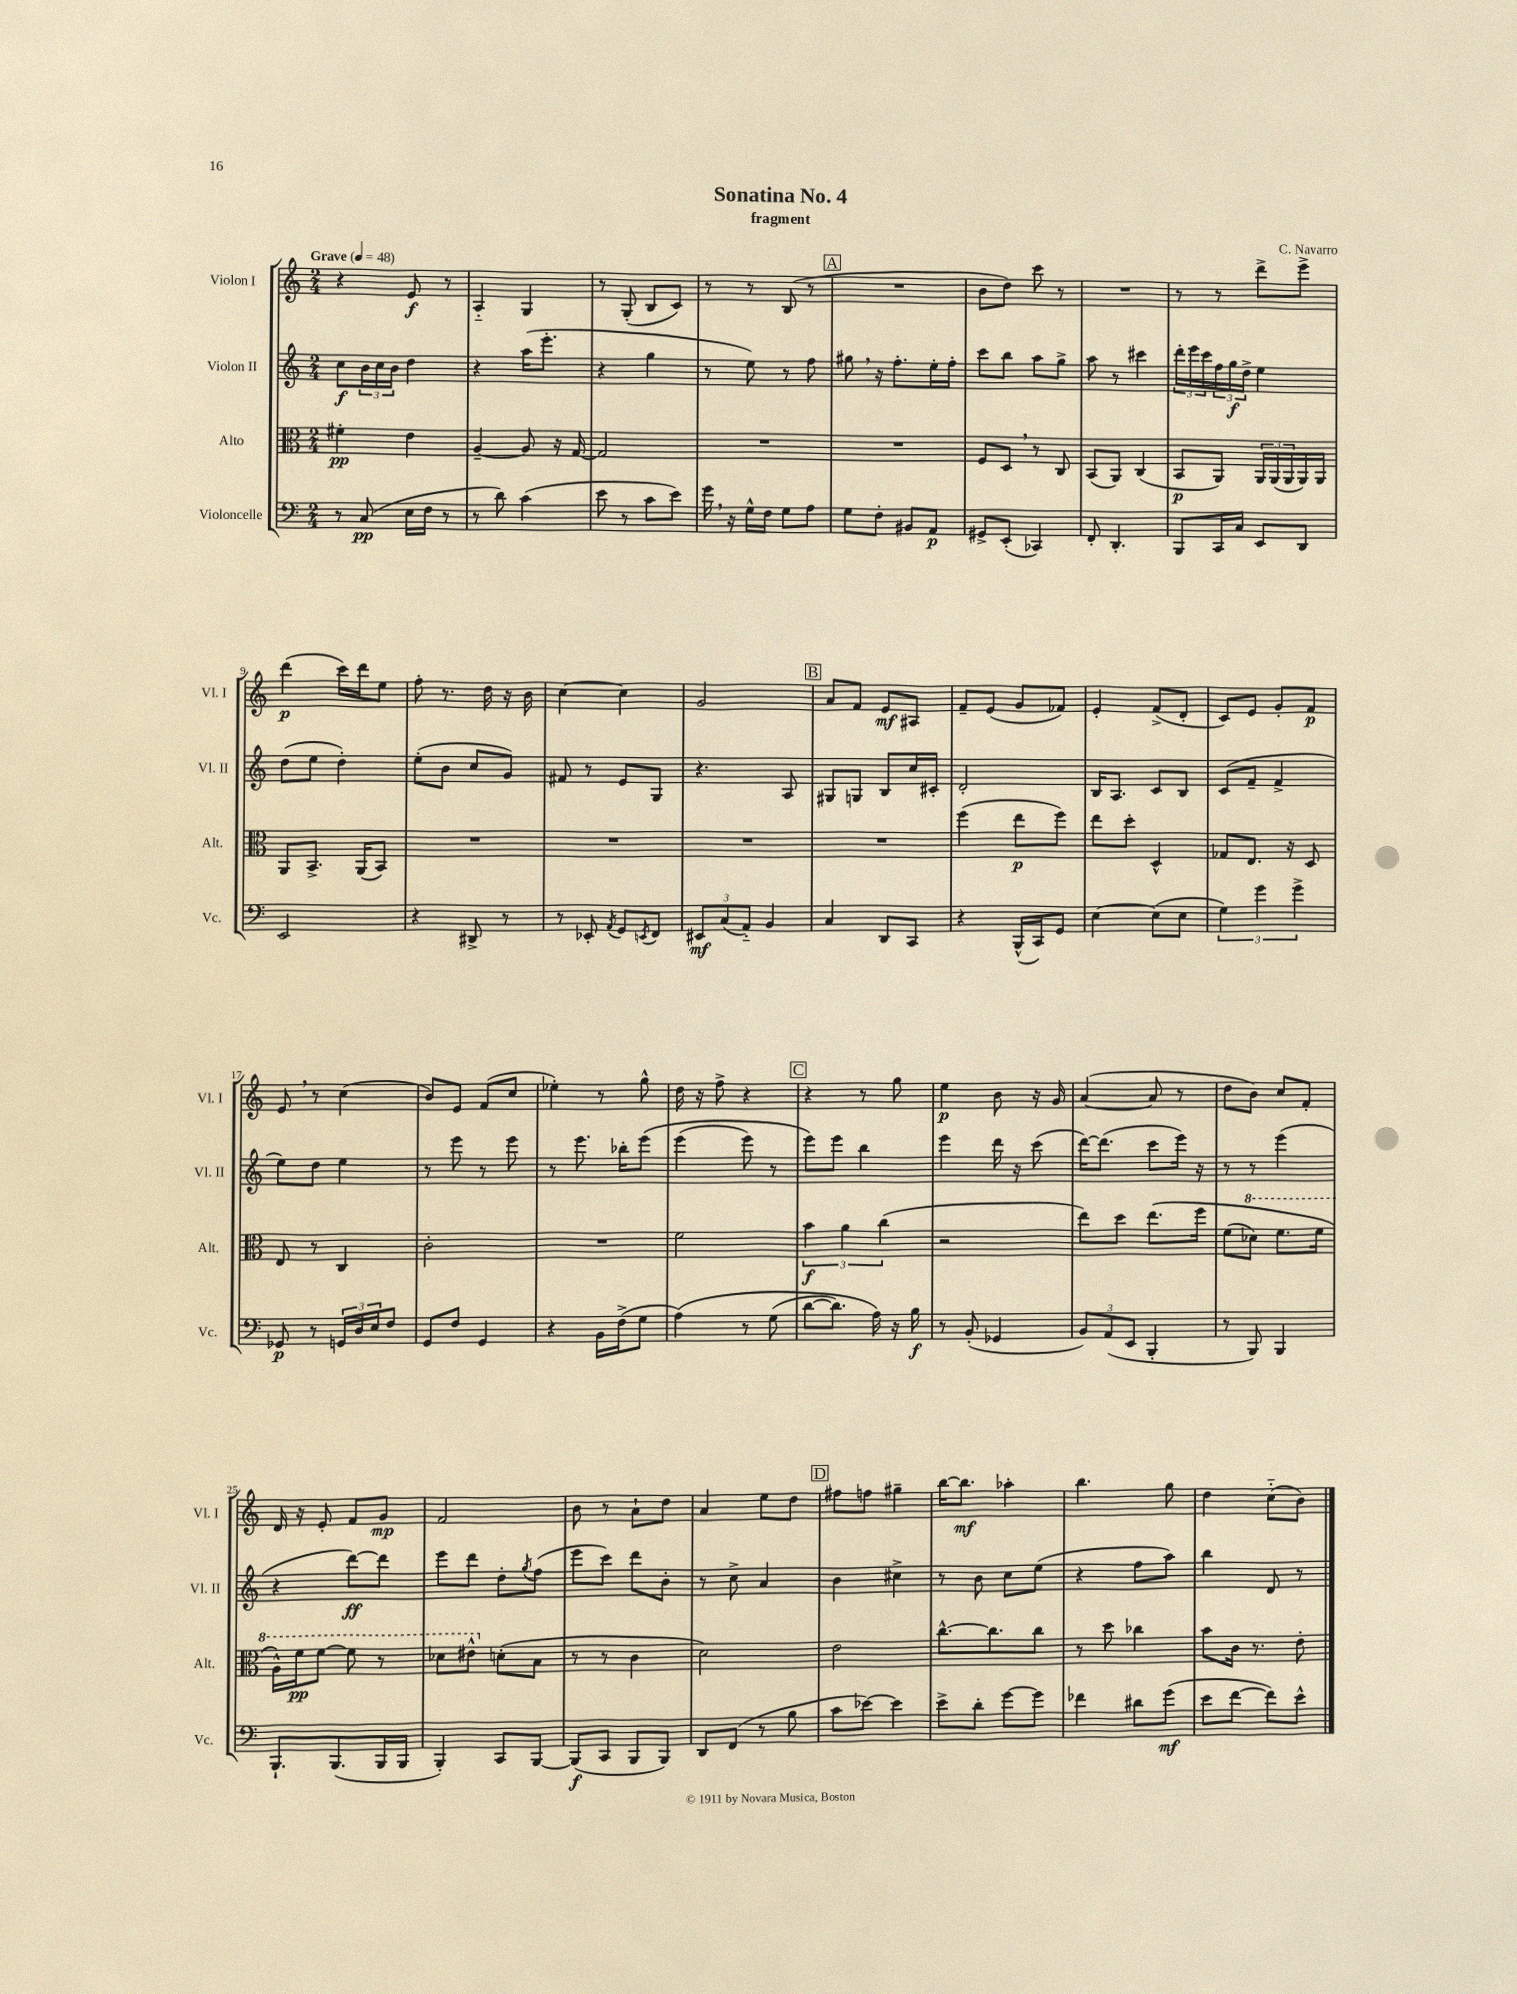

**kern	**kern	**kern	**kern
*staff4	*staff3	*staff2	*staff1
*clefF4	*clefC3	*clefG2	*clefG2
*k[]	*k[]	*k[]	*k[]
*M2/4	*M2/4	*M2/4	*M2/4
*MM48	*MM48	*MM48	*MM48
8r	4f#'\	8cc\L	4r
(8C/	.	24b\L	.
.	.	24cc\	.
.	.	24b\JJ	.
16E\LL	4e\	4dd\	8e/
16F\JJ	.	.	.
8r	.	.	8r
=	=	=	=
8r	[4A~/	4r	4A'~/
8d\)	.	.	.
(4c\	8A/]	(16aa\LK	4G/
.	.	8.eee'\J	.
.	16r	.	.
.	[16G/	.	.
=	=	=	=
8e\	2G/]	4r	8r
8r	.	.	(8G'/
8c\L	.	4gg\	8B/L
8e\J)	.	.	8c/J)
=	=	=	=
16g\	2r	8r	8r
16r	.	.	.
16G^^\LL	.	8ee\)	8r
16F\JJ	.	.	.
8G\L	.	8r	(8B/
8A\J	.	8ff\	8r
=	=	=	=
8G\L	2r	8gg#\	2r
8F'\J	.	16r	.
.	.	8.ff'\L	.
8BB#/L	.	.	.
8AA/J	.	16ee'\L	.
.	.	16ff'\JJ	.
=	=	=	=
8GG#^/L	8F/L	8ccc\L	8b\L
(8EE'/J	8D/J	8bb\J	8dd\J)
4CC-/)	8r	8aa\L	8ccc\
.	8C/	8gg^\J	8r
=	=	=	=
8FF'/	(8BB/L	8aa\	2r
4.DD'/	8AA/J)	8r	.
.	(4C/	4ccc#\	.
=	=	=	=
8BBB/L	8BB/L	24ddd'\LL	8r
.	.	24eee\	.
.	.	24ccc\	.
16CC/L	8AA/J)	24ff\	8r
.	.	24gg\	.
16C/JJ	.	.	.
.	.	24dd^\JJ	.
8EE/L	24AA/LL	4ee\	8ddd^\L
.	(24AA/	.	.
.	24AA/	.	.
8DD/J	16AA/)	.	8eee^\J
.	16AA/JJ	.	.
=	=	=	=
2EE/	8AA/L	(8dd\L	(4ddd\
.	8.BB^/J	8ee\J	.
.	.	4dd'\)	16ccc\LL)
.	(16AA/LK	.	16ddd\J
.	8BB/J)	.	8ee\J
=	=	=	=
4r	2r	(8ee'\L	8ff'\
.	.	8b\J	8.r
8DD#^/	.	8cc/L	.
.	.	.	16dd\
8r	.	8g/J)	16r
.	.	.	16b\
=	=	=	=
8r	2r	8f#/	[4cc\
8EE-'/	.	8r	.
8qAA/	.	.	.
8GG/L	.	8e/L	4cc\]
8qEE/	.	.	.
8FF/J	.	8G/J	.
=	=	=	=
12EE#/L	2r	4.r	2g/
(12C/	.	.	.
12AA'~/J)	.	.	.
4BB/	.	.	.
.	.	8A/	.
=	=	=	=
4C/	2r	8G#/L	8a/L
.	.	8G/J	8f/J
8DD/L	.	8B/L	8e/L
8CC/J	.	16cc/L	8A#/J
.	.	16c#'/JJ	.
=	=	=	=
4r	(4ff\	2d'/	8f~/L
.	.	.	(8e/J
(16BBB^^/LL	8ee\L	.	8g/L
16CC/J)	.	.	.
8GG/J	8ff\J)	.	8f-/J)
=	=	=	=
[4E\	8ee\L	16B/LK	4e'/
.	.	8.A/J	.
.	8dd'\J	.	.
(8E\]L	4D^^/	8c/L	(8f^/L
8E\J	.	8B/J	8d'/J
=	=	=	=
6G\)	8G-/L	(8c/L	8c/L)
.	8.E/J	8f~/J	8e/J
6g\	.	.	.
.	.	4f^/	8g'/L
.	16r	.	.
6g^\	.	.	.
.	8D/	.	8f/J
=	=	=	=
8GG-/	8E/	8ee\L)	8e/
8r	8r	8dd\J	8r
24GG/LL	4C/	4ee\	(4cc\
24D/	.	.	.
24E/J	.	.	.
8F/J	.	.	.
=	=	=	=
8GG/L	2c'\	8r	8b/L)
8F/J	.	8eee\	8e/J
4GG/	.	8r	(8f/L
.	.	8eee\	8cc/J
=	=	=	=
4r	2r	8r	4ee-'\)
.	.	8.eee\	.
16BB\LL	.	.	8r
(16F^\J	.	16bb-'\LK	.
8G\J	.	&(8eee\J	8gg^^\
=	=	=	=
&(4A\)	2f\	(4eee\	16dd\
.	.	.	16r
.	.	.	8ff^\
8r	.	8eee\)	4r
(8G\	.	8r	.
=	=	=	=
[8d\L	6b\	8eee\L&)	4r
8.d\]J)	.	8eee\J	.
.	6a\	.	.
.	.	4bb\	8r
16A\&)	.	.	.
.	(6cc\	.	.
16r	.	.	8gg\
16B\	.	.	.
=	=	=	=
8r	2r	4eee\	4ee\
(8BB'/	.	.	.
4GG-/	.	16ddd\	8b\
.	.	16r	.
.	.	(8ccc\	16r
.	.	.	16g/
=	=	=	=
12BB/L)	8ee\L)	[16ddd\LK)	([4a/
.	.	(8.ddd\]J	.
(12AA/	.	.	.
.	8dd\J	.	.
12EE/J	.	.	.
4BBB'/	&(8.ee\L	8ccc\L	8a/]
.	.	16eee\Jk)	8r
.	16ff\Jk	16r	.
=	=	=	=
8r	(8f\L	8r	8dd\L
8BBB/)	8dd-\J)	8r	8b\J)
4BBB/	8.ff\L	(4eee\	8cc/L
.	.	.	8f'/J
.	16ff\Jk	.	.
=	=	=	=
8.BBB`/L	16a^^\LL&)	4r	16d/
.	16ff\J	.	16r
.	[8ff\J	.	8e'/
(8.BBB/	.	.	.
.	8ff\]	[8ddd\L)	8f/L
16BBB/L	8r	8ddd\]J	8g/J
16BBB/JJ	.	.	.
=	=	=	=
4BBB'/)	8dd-\L	8eee\L	2f/
.	8ee#^^\J	8ddd\J	.
8CC/L	(8d'\L	8dd'\L	.
.	.	8qgg/	.
[8BBB/J	8B\J	(8ff\J	.
=	=	=	=
(8BBB/]L	8r	8eee\L	8b\
8CC/J	8r	8ccc\J)	8r
8BBB/L	4c\	8ddd\L	8a`\L
8BBB/J)	.	8b'\J	8dd\J
=	=	=	=
8DD/L	2d\)	8r	4a/
(8FF/J	.	8cc^\	.
8r	.	4a/	8ee\L
8B\	.	.	8dd\J
=	=	=	=
8c\L	2e\	4b\	8ff#\L
[8e-\J)	.	.	8ff\J
4e-\]	.	4cc#^\	4gg#~\
=	=	=	=
8e^\L	[8.cc^^\L	8r	[16bb\LK
.	.	.	8.bb\]J
8d'\J	.	8b\	.
.	8.cc\]	.	.
[8g\L	.	8cc\L	4aa-'\
8g\]J	8cc\J	(8ee\J	.
=	=	=	=
4f-\	8r	4r	4.bb\
.	8dd\	.	.
8d#\L	4cc-\	8ff\L	.
(8g\J	.	8aa\J)	8gg\
=	=	=	=
8e\L	8b\L	4bb\	4dd\
[8f\J	16c\Jk	.	.
.	8.r	.	.
8f\]L)	.	8d/	(8cc'~\L
8e^^\J	8e'\	8r	8b\J)
==	==	==	==
*-	*-	*-	*-
